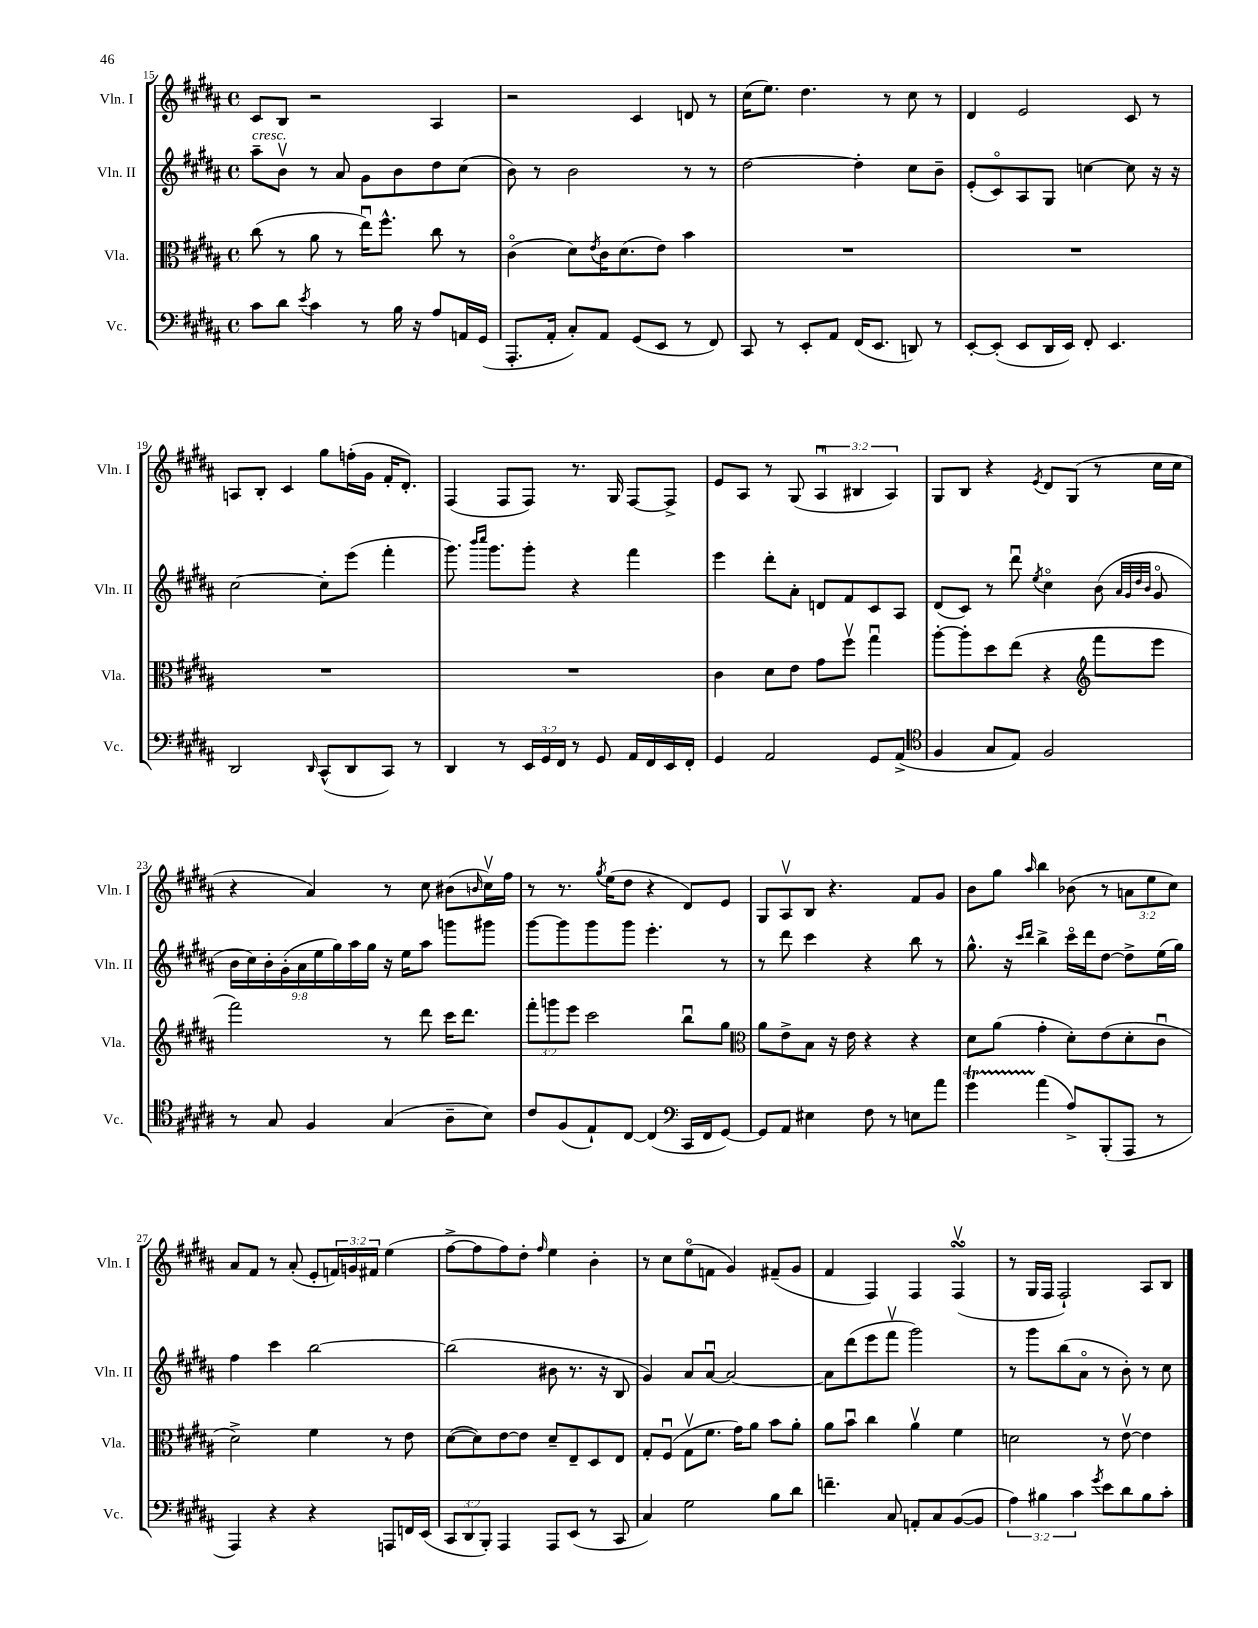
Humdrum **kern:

**kern	**kern	**kern	**kern
*staff4	*staff3	*staff2	*staff1
*clefF4	*clefC3	*clefG2	*clefG2
*k[f#c#g#d#a#]	*k[f#c#g#d#a#]	*k[f#c#g#d#a#]	*k[f#c#g#d#a#]
*M4/4	*M4/4	*M4/4	*M4/4
*met(c)	*met(c)	*met(c)	*met(c)
8c#	(8cc#	8aa#~	8c#
8d#	8r	8bv	8B
8qe	.	.	.
4c#	8a#	8r	2r
.	8r	8a#	.
8r	16eeu)	8g#	.
.	8.ff#^^	.	.
16B	.	8b	.
16r	.	.	.
8A#	8cc#	8dd#	4A#
16AA	8r	(8cc#	.
(16GG#	.	.	.
=	=	=	=
8.AAA#'	(4c#o	8b)	2r
.	.	8r	.
16AA#'	.	.	.
8C#')	8d#)	2b	.
.	8qe	.	.
8AA#	16c#	.	.
.	(8.d#	.	.
(8GG#	.	.	4c#
8EE	8e)	.	.
8r	4b	8r	8d
8FF#)	.	8r	8r
=	=	=	=
8CC#	1r	[2dd#	(16cc#
.	.	.	8.ee)
8r	.	.	.
8EE'	.	.	4.dd#
8AA#	.	.	.
(16FF#	.	4dd#']	.
8.EE	.	.	.
.	.	.	8r
8DD)	.	8cc#	8cc#
8r	.	8b~	8r
=	=	=	=
[8EE'	1r	(8e'	4d#
(8EE']	.	8c#o)	.
8EE	.	8A#	2e
16DD#	.	8G#	.
16EE)	.	.	.
8FF#'	.	[4cc	.
4.EE	.	.	.
.	.	8cc]	8c#
.	.	16r	8r
.	.	16r	.
=	=	=	=
2DD#	1r	[2cc#	8A
.	.	.	8B'
.	.	.	4c#
16qqDD#	.	.	.
(8CC#^^	.	8cc#']	8gg#
8DD#	.	(8eee	(16ff'
.	.	.	16g#
8CC#)	.	4fff#'	16f#'
.	.	.	8.d#')
8r	.	.	.
=	=	=	=
4DD#	1r	8.ggg#)	(4F#
.	.	16qqbbb	.
.	.	16qqcccc#	.
.	.	8.ggg#	.
8r	.	.	8F#
24EE	.	8ggg#'	8F#)
24GG#	.	.	.
24FF#	.	.	.
8r	.	4r	8.r
8GG#	.	.	.
.	.	.	16G#
16AA#	.	4fff#	[8F#
16FF#	.	.	.
16EE	.	.	8F#^]
16FF#'	.	.	.
=	=	=	=
4GG#	4c#	4eee	8e
.	.	.	8A#
2AA#	8d#	8ddd#'	8r
.	8e	8a#'	(8G#
.	8g#	8d	6A#u
.	8ff#v	8f#	.
.	.	.	6B#
8GG#	4gg#u	8c#	.
.	.	.	6A#)
(8AA#^	.	8A#	.
=	=	=	=
*clefC4	*	*	*
4F#	[8aa#'	(8d#	8G#
.	8aa#']	8c#)	8B
8G#	8dd#	8r	4r
8E)	(8ee	8ddd#u	.
.	.	8qee	8qe
2F#	4r	4cc#o	8d#
.	.	.	(8G#
*	*clefG2	*	*
.	8fff#	(8b	8r
.	.	32qqa#	.
.	.	32qqg#	.
.	.	32qqdd#	.
.	.	32qqb	.
.	8eee	8g#o	16cc#
.	.	.	16cc#
=	=	=	=
8r	2fff#)	18b	4r
.	.	18cc#)	.
.	.	18b'	.
8G#	.	.	.
.	.	(18g#'	.
.	.	18a#	.
4F#	.	.	4a#)
.	.	18ee	.
.	.	18gg#)	.
.	.	18aa#	.
.	.	18gg#	.
(4G#	8r	16r	8r
.	.	16ee	.
.	8ddd#	8aa#	8cc#
8A#~	16ccc#	8ggg	(8b#
.	8.ddd#	.	.
.	.	.	16qqb
8B)	.	8ggg#	16cc#v)
.	.	.	16ff#
=	=	=	=
8c#	12fff#'	[8ggg#	8r
.	12ggg	.	.
(8F#	.	8ggg#]	8.r
.	12eee	.	.
8E`)	2ccc#	8ggg#	.
.	.	.	8qgg#
.	.	.	(16ee
[8C#	.	8ggg#	8dd#
(4C#]	.	4.eee'	4r
*clefF4	*	*	*
16CC#	8bbu	.	8d#)
16FF#	.	.	.
[8GG#)	8gg#	8r	8e
=	=	=	=
*	*clefC3	*	*
8GG#]	8a#	8r	8G#
8AA#	8e^	8ddd#	8A#v
4E#	8B	4ccc#	8B
.	16r	.	4.r
.	16e	.	.
8F#	4r	4r	.
8r	.	.	.
8E	4r	8bb	8f#
8a#	.	8r	8g#
=	=	=	=
4g#	8d#	8.gg#^^	8b
.	(8a#	.	8gg#
.	.	16r	.
.	.	16qqccc#	.
.	.	16qqddd#	16qqaa#
(4a#	4g#'	4bb^	4bb
8A#^)	8d#')	16ccc#o	(8b-
.	.	16ddd#	.
(8BBB'	(8e	[8dd#	8r
8AAA#	8d#'	8dd#^]	12a
.	.	.	12ee
8r	8c#u	(16ee	.
.	.	.	12cc#)
.	.	16gg#)	.
=	=	=	=
4AAA#)	2d#^)	4ff#	8a#
.	.	.	8f#
4r	.	4ccc#	8r
.	.	.	(8a#'
4r	4f#	[2bb	8e'
.	.	.	24f)
.	.	.	24g
.	.	.	24f#
8AAA	8r	.	(4ee
16FF	8e	.	.
(16EE	.	.	.
=	=	=	=
12CC#	([8d#	(2bb]	[8ff#^
12DD#	.	.	.
.	8d#])	.	8ff#]
12BBB')	.	.	.
4AAA#	[8e	.	8ff#)
.	8e]	.	8dd#'
.	.	.	16qqff#
8AAA#	8d#~	8b#	4ee
(8EE	8E~	8.r	.
8r	8D#	.	4b'
.	.	16r	.
8CC#	8E	8B	.
=	=	=	=
4C#)	8G#'	4g#)	8r
.	(8F#u	.	8cc#
2G#	8G#v	8a#	(8eeo
.	8.f#	[8a#u	8f
.	.	2a#_	4g#)
.	16g#)	.	.
.	8a#	.	.
8B	8b	.	(8f#~
8d#	8a#'	.	8g#
=	=	=	=
4.f~	8a#	8a#]	4f#
.	8bu	(8ddd#	.
.	4cc#	8eee	4F#)
8C#	.	8fff#v	.
8AA'	4a#v	2ggg#)	4F#
8C#	.	.	.
([8BB	4f#	.	(4F#v
8BB]	.	.	.
=	=	=	=
6A#)	2d	8r	8r
.	.	8ggg#	16G#
6B#	.	.	.
.	.	.	16F#
.	.	(8bb	2F#`)
6c#	.	.	.
.	.	8a#o	.
8qg#	.	.	.
8e	8r	8r	.
8d#	[8ev	8b')	.
8B#	4e]	8r	8A#
8c#'	.	8cc#	8B
==	==	==	==
*-	*-	*-	*-
